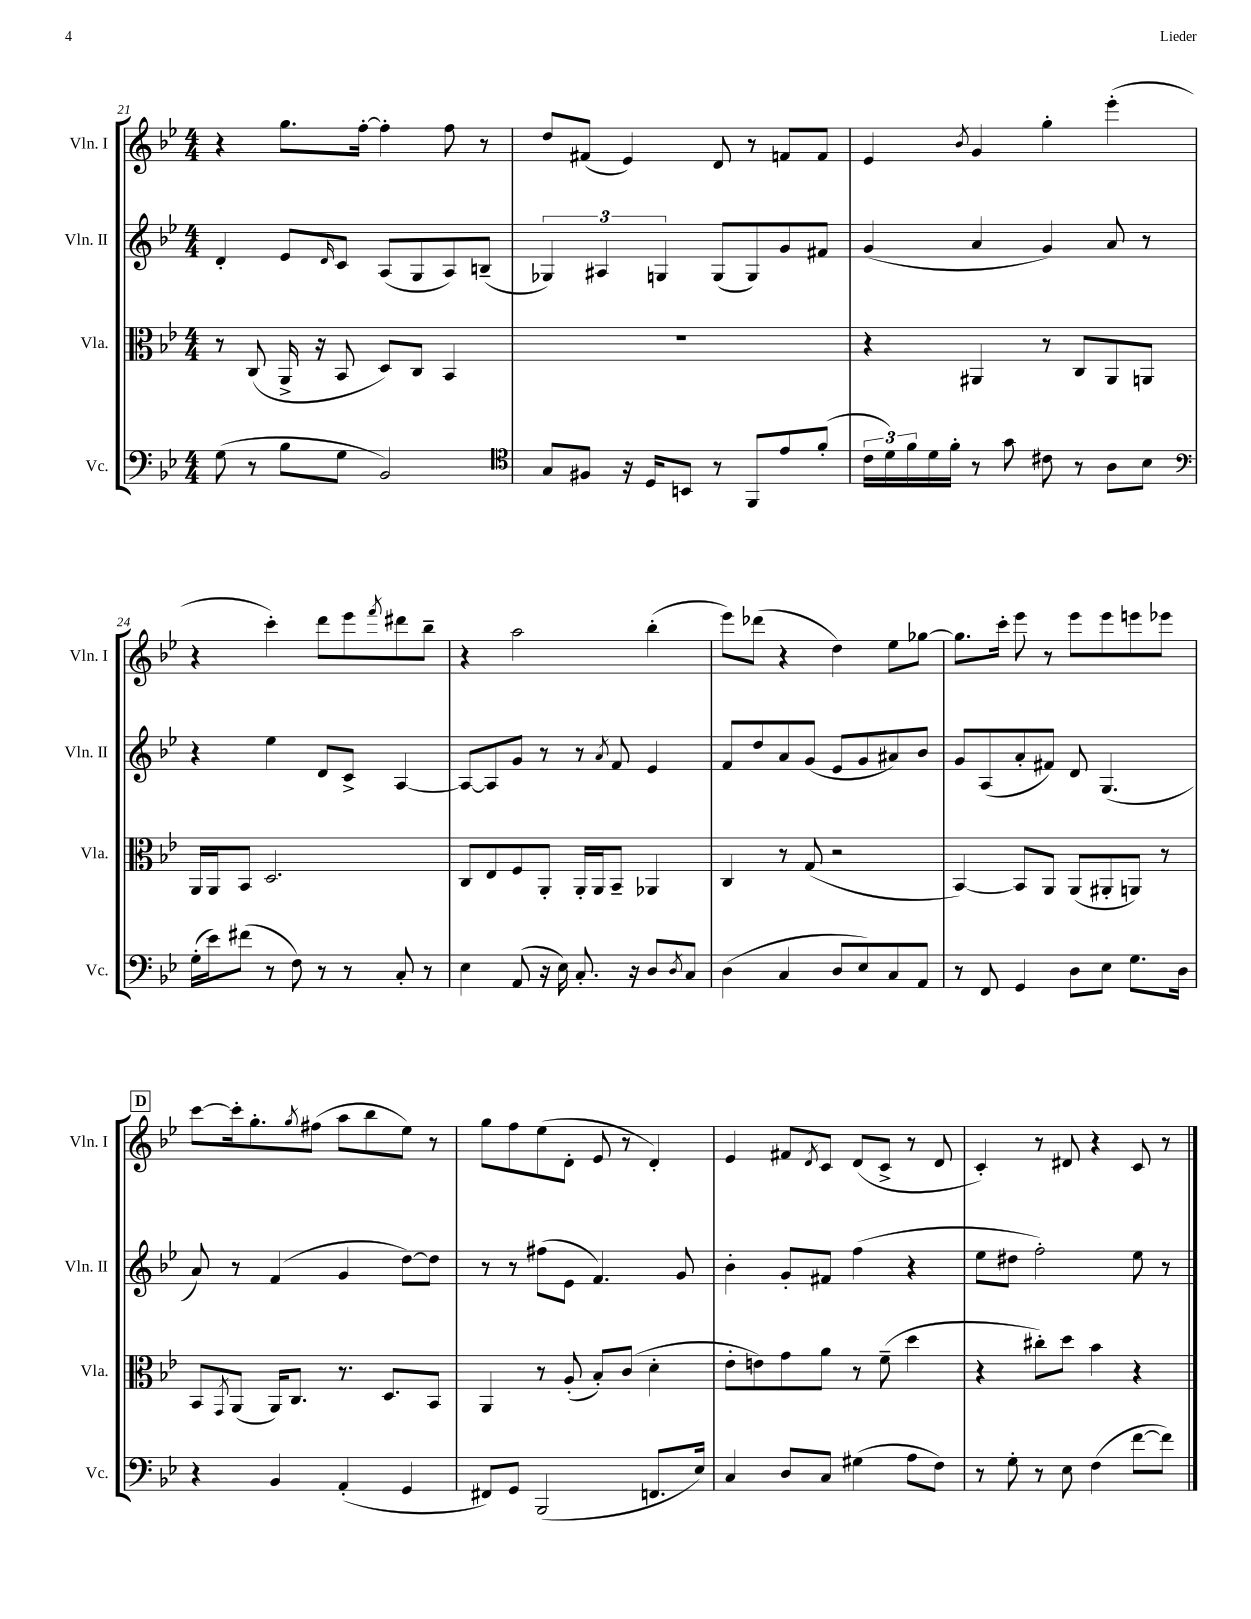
<<
\new StaffGroup <<
\new Staff = "s0" \with { instrumentName = "Vln. I" shortInstrumentName = "Vln. I" } {
    \clef treble \key bes \major \numericTimeSignature \time 4/4
    r4 g''8. f''16~-. f''4-. f''8 r8 |
    d''8 fis'8( ees'4) d'8 r8 f'8 f'8 |
    ees'4 \acciaccatura { bes'8 } g'4 g''4-. ees'''4-.( |
    r4 c'''4-.) d'''8 ees'''8 \acciaccatura { f'''8 } dis'''8 bes''8-- |
    r4 a''2 bes''4-.( |
    ees'''8) des'''8( r4 d''4) ees''8 ges''8~ |
    ges''8. c'''16-. ees'''8 r8 ees'''8 ees'''8 e'''8 ees'''8 |
    \mark \markup { \box "D" } c'''8~ c'''16-. g''8.-. \acciaccatura { g''8 } fis''8( a''8 bes''8 ees''8) r8 |
    g''8 f''8 ees''8( d'8-. ees'8 r8 d'4-.) |
    ees'4 fis'8 \acciaccatura { d'8 } c'8 d'8( c'8-> r8 d'8 |
    c'4-.) r8 dis'8 r4 c'8 r8 \bar "|." |
}
\new Staff = "s1" \with { instrumentName = "Vln. II" shortInstrumentName = "Vln. II" } {
    \clef treble \key bes \major \numericTimeSignature \time 4/4
    d'4-. ees'8 \grace { d'16 } c'8 a8( g8 a8) b8--( |
    \tuplet 3/2 { ges4) ais4 g4 } g8( g8) g'8 fis'8 |
    g'4( a'4 g'4) a'8 r8 |
    r4 ees''4 d'8 c'8-> a4~ |
    a8~ a8 g'8 r8 r8 \acciaccatura { a'8 } f'8 ees'4 |
    f'8 d''8 a'8 g'8( ees'8 g'8 ais'8) bes'8 |
    g'8 a8( a'8-. fis'8) d'8 g4.( |
    \mark \markup { \box "D" } a'8) r8 f'4( g'4 d''8~) d''8 |
    r8 r8 fis''8( ees'8 f'4.) g'8 |
    bes'4-. g'8-. fis'8 f''4( r4 |
    ees''8 dis''8 f''2-.) ees''8 r8 \bar "|." |
}
\new Staff = "s2" \with { instrumentName = "Vla." shortInstrumentName = "Vla." } {
    \clef alto \key bes \major \numericTimeSignature \time 4/4
    r8 c8( a,16-> r16 bes,8 d8) c8 bes,4 |
    R1 |
    r4 ais,4 r8 c8 ais,8 a,8 |
    a,16 a,16 bes,8 d2. |
    c8 ees8 f8 a,8-. a,16-. a,16 bes,8-- aes,4 |
    c4 r8 g8( r2 |
    bes,4~) bes,8 a,8 a,8( ais,8-. a,8) r8 |
    \mark \markup { \box "D" } bes,8 \acciaccatura { g,8 } a,8( a,16) c8. r8. d8. bes,8 |
    a,4 r8 a8-.( bes8-.) c'8( d'4-. |
    ees'8-. e'8) g'8 a'8 r8 f'8--( d''4 |
    r4 cis''8-.) d''8 bes'4 r4 \bar "|." |
}
\new Staff = "s3" \with { instrumentName = "Vc." shortInstrumentName = "Vc." } {
    \clef bass \key bes \major \numericTimeSignature \time 4/4
    g8( r8 bes8 g8 bes,2) |
    \clef tenor g8 fis8 r16 d16 b,8 r8 f,8 ees'8 f'8-.( |
    \tuplet 3/2 { c'16 d'16) f'16 } d'16 f'16-. r8 g'8 cis'8 r8 a8 bes8 |
    \clef bass g16-.( ees'16) fis'8( r8 f8) r8 r8 c8-. r8 |
    ees4 a,8( r16 ees16) c8.-. r16 d8 \acciaccatura { d8 } c8 |
    d4( c4 d8 ees8) c8 a,8 |
    r8 f,8 g,4 d8 ees8 g8. d16 |
    \mark \markup { \box "D" } r4 bes,4 a,4-.( g,4 |
    fis,8) g,8 bes,,2( f,8. ees16) |
    c4 d8 c8 gis4( a8 f8) |
    r8 g8-. r8 ees8 f4( f'8~ f'8) \bar "|." |
}
>>
>>
\layout { \context { \Score currentBarNumber = #21 } }
